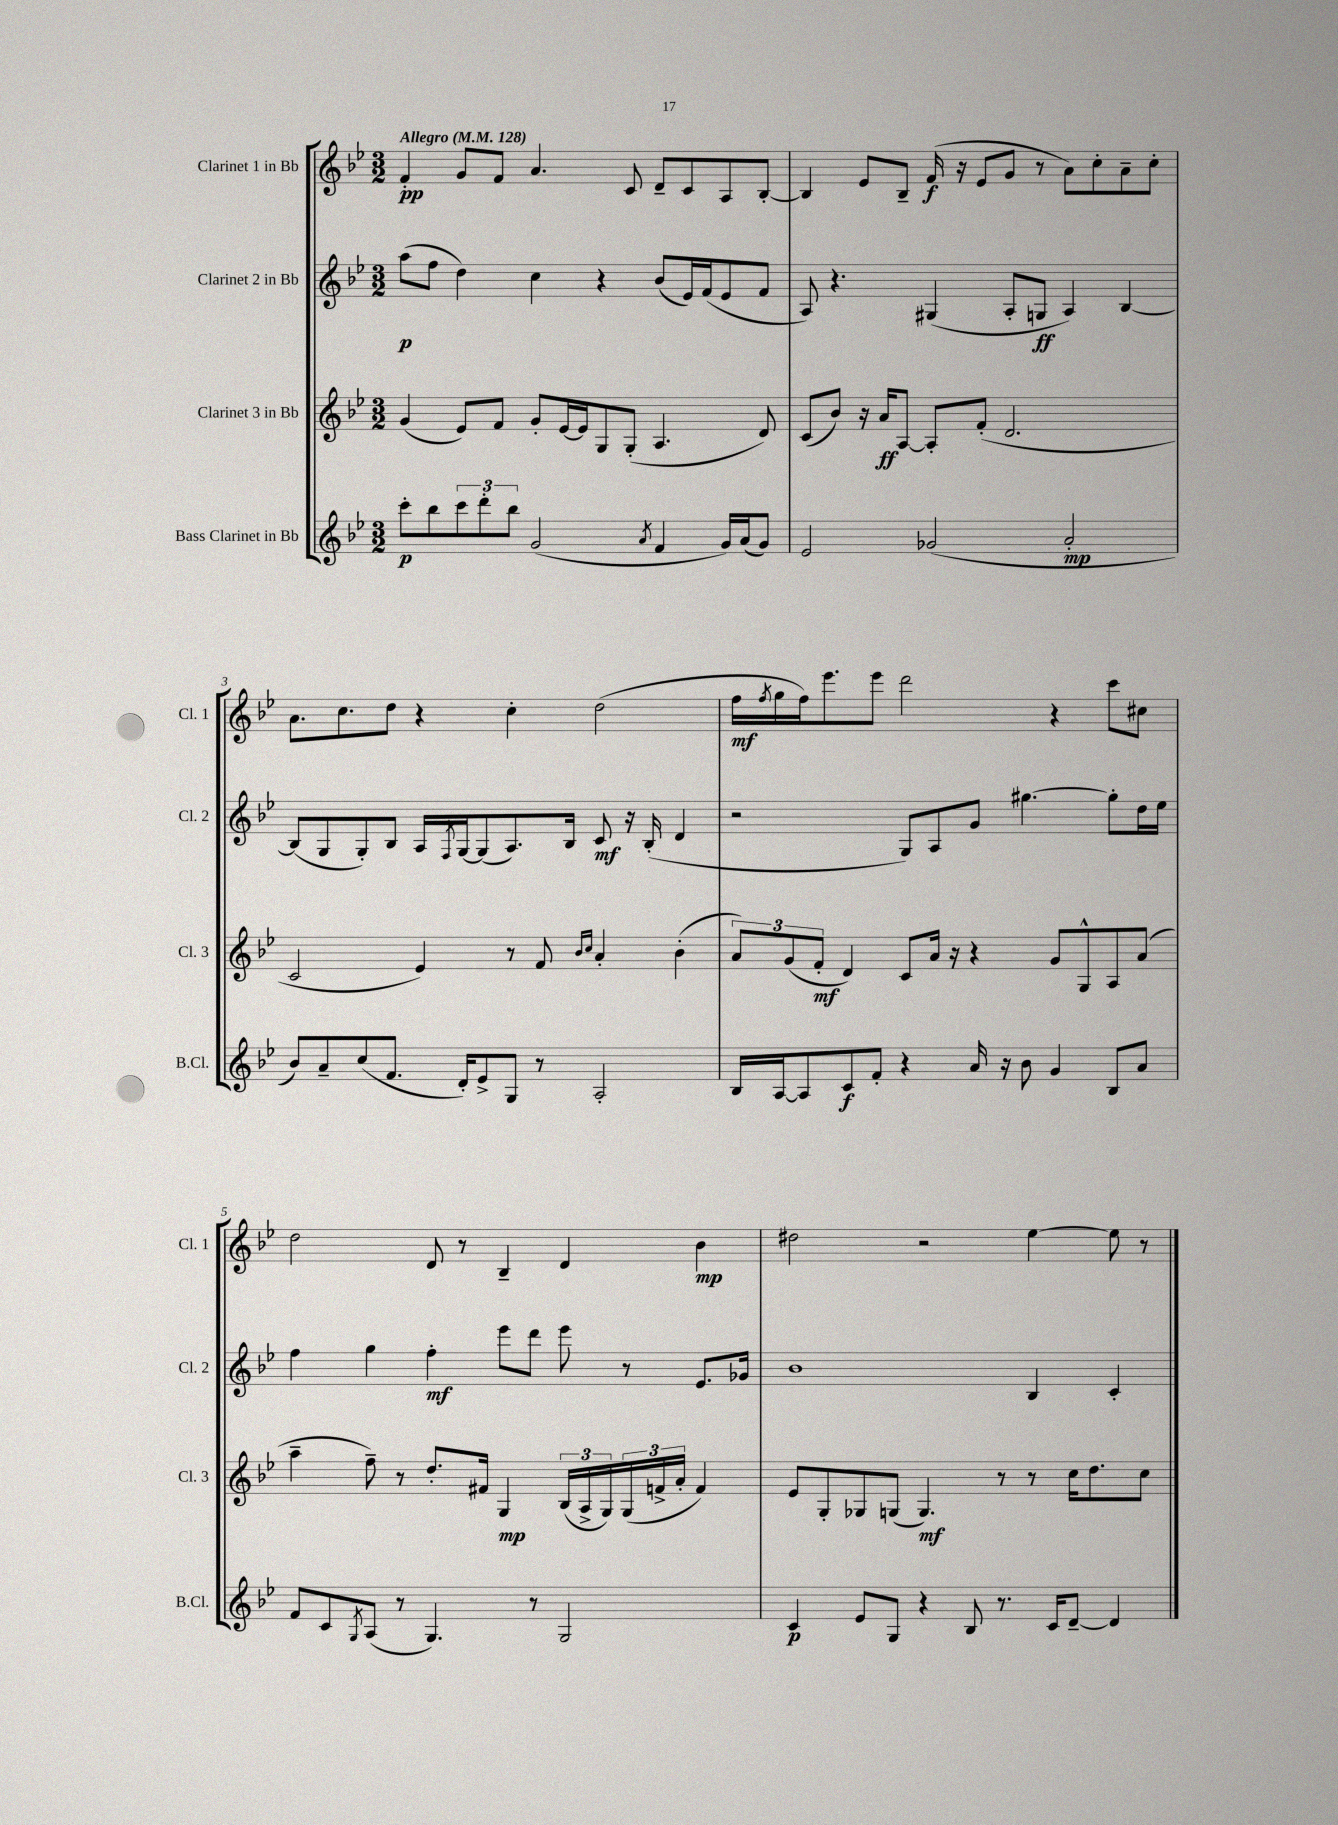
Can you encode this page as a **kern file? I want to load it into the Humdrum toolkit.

**kern	**dynam	**kern	**dynam	**kern	**dynam	**kern	**dynam
*part4	*part4	*part3	*part3	*part2	*part2	*part1	*part1
*staff4	*staff4	*staff3	*staff3	*staff2	*staff2	*staff1	*staff1
*I"Bass Clarinet in Bb	*	*I"Clarinet 3 in Bb	*	*I"Clarinet 2 in Bb	*	*I"Clarinet 1 in Bb	*
*I'B.Cl.	*	*I'Cl. 3	*	*I'Cl. 2	*	*I'Cl. 1	*
*clefG2	*	*clefG2	*	*clefG2	*	*clefG2	*
*k[b-e-]	*	*k[b-e-]	*	*k[b-e-]	*	*k[b-e-]	*
*M3/2	*	*M3/2	*	*M3/2	*	*M3/2	*
*MM128	*	*MM128	*	*MM128	*	*MM128	*
=1	=1	=1	=1	=1	=1	=1	=1
!	!	!	!	!	!	!LO:TX:a:B:t=Allegro	!
8ccc'\L	p	(4g/	.	(8aa\L	p	4f'/	pp
8bb-\	.	.	.	8ff\J	.	.	.
12ccc\	.	8e-/L)	.	4dd\)	.	8g/L	.
12ddd'\	.	.	.	.	.	.	.
.	.	8f/J	.	.	.	8f/J	.
12bb-\J	.	.	.	.	.	.	.
(2g/	.	8g'/L	.	4cc\	.	4.a/	.
.	.	[16e-/L	.	.	.	.	.
.	.	16e-/J]	.	.	.	.	.
.	.	8G/	.	4r	.	.	.
.	.	(8G'/J	.	.	.	8c/	.
8qa/	.	.	.	.	.	.	.
4f/	.	4.A/	.	(8b-/L	.	8d~/L	.
.	.	.	.	16e-/L)	.	8c/	.
.	.	.	.	(16f/J	.	.	.
16g/LL)	.	.	.	8e-/	.	8A/	.
(16a/J	.	.	.	.	.	.	.
8g/J)	.	8d/)	.	8f/J	.	[8B-'/J	.
=2	=2	=2	=2	=2	=2	=2	=2
2e-/	.	(8c/L	.	8A/)	.	4B-/]	.
.	.	8b-/J)	.	4.r	.	.	.
.	.	16r	.	.	.	8e-/L	.
.	.	16a/KL	ff	.	.	.	.
.	.	[8A/J	.	.	.	8B-~/J	.
(2g-X/	.	8A'/L]	.	(4G#X/	.	(16f/	f
.	.	.	.	.	.	16r	.
.	.	(8f'/J	.	.	.	8e-/L	.
.	.	2.d/	.	8A'/L	.	8g/J	.
.	.	.	.	8Gn/J	ff	8r	.
2a'/	mp	.	.	4A/)	.	8a\L)	.
.	.	.	.	.	.	8cc'\	.
.	.	.	.	[4B-/	.	8a~\	.
.	.	.	.	.	.	8cc'\J	.
!!LO:LB:g=z
=3	=3	=3	=3	=3	=3	=3	=3
8b-/L)	.	2c/	.	(8B-/L]	.	8.a\L	.
8a~/	.	.	.	8G/	.	.	.
.	.	.	.	.	.	8.cc\	.
(8cc/	.	.	.	8G'/)	.	.	.
8.f/J	.	.	.	8B-/J	.	8dd\J	.
.	.	4e-/)	.	16A/LL	.	4r	.
.	.	.	.	8qF/	.	.	.
16d'/KL)	.	.	.	[16G/J	.	.	.
8e-^/	.	.	.	(8G/]	.	.	.
8G/J	.	8r	.	8.A/)	.	4cc'\	.
8r	.	8f/	.	.	.	.	.
.	.	.	.	16B-/Jk	.	.	.
.	.	16qqb-/LL	.	.	.	.	.
.	.	16qqcc/JJ	.	.	.	.	.
2A'/	.	4a'/	.	8c/	mf	(2dd\	.
.	.	.	.	16r	.	.	.
.	.	.	.	(16B-'/	.	.	.
.	.	(4b-'\	.	4d/	.	.	.
=4	=4	=4	=4	=4	=4	=4	=4
16B-/LL	.	12a/L)	.	2r	.	16ff\LL	mf
.	.	.	.	.	.	8qff/	.
[16A/J	.	.	.	.	.	16gg\	.
.	.	(12g/	.	.	.	.	.
8A/]	.	.	.	.	.	16ff\J)	.
.	.	12f'/J	mf	.	.	.	.
.	.	.	.	.	.	8.eee-\	.
8c/	f	4d/)	.	.	.	.	.
8f'/J	.	.	.	.	.	8eee-\J	.
4r	.	8c/L	.	8G/L)	.	2ddd\	.
.	.	16a/Jk	.	8A/	.	.	.
.	.	16r	.	.	.	.	.
16a/	.	4r	.	8g/J	.	.	.
16r	.	.	.	.	.	.	.
8b-\	.	.	.	[4.gg#X\	.	.	.
4g/	.	8g/L	.	.	.	4r	.
.	.	8G^^/	.	.	.	.	.
8B-/L	.	8A/	.	8gg#'\L]	.	8ccc\L	.
8a/J	.	(8a/J	.	16dd\L	.	8cc#X\J	.
.	.	.	.	16ee-\JJ	.	.	.
!!LO:LB:g=z
=5	=5	=5	=5	=5	=5	=5	=5
8f/L	.	4aa~\	.	4ff\	.	2dd\	.
8c/	.	.	.	.	.	.	.
8qG/	.	.	.	.	.	.	.
(8A/J	.	8ff~\)	.	4gg\	.	.	.
8r	.	8r	.	.	.	.	.
4.G/)	.	8.dd'/L	.	4ff'\	mf	8d/	.
.	.	.	.	.	.	8r	.
.	.	16f#X/Jk	.	.	.	.	.
.	.	4G/	mp	8eee-\L	.	4B-~/	.
8r	.	.	.	8ddd\J	.	.	.
2G/	.	(24B-/LL	.	8eee-\	.	4d/	.
.	.	24A^/	.	.	.	.	.
.	.	24G/)	.	.	.	.	.
.	.	(24G/	.	8r	.	.	.
.	.	24fn^/	.	.	.	.	.
.	.	24a'/JJ	.	.	.	.	.
.	.	4f/)	.	8.e-/L	.	4b-\	mp
.	.	.	.	16g-X/Jk	.	.	.
=6	=6	=6	=6	=6	=6	=6	=6
4c/	p	8e-/L	.	1b-	.	2dd#X\	.
.	.	8G'/	.	.	.	.	.
8e-/L	.	8G-X/	.	.	.	.	.
8G/J	.	(8Gn/J	.	.	.	.	.
4r	.	4.G/)	mf	.	.	2r	.
8B-/	.	.	.	.	.	.	.
8.r	.	8r	.	.	.	.	.
.	.	8r	.	4B-/	.	[4ee-\	.
16c/KL	.	.	.	.	.	.	.
[8d~/J	.	16cc\KL	.	.	.	.	.
.	.	8.dd\	.	.	.	.	.
4d/]	.	.	.	4c'/	.	8ee-\]	.
.	.	8cc\J	.	.	.	8r	.
==	==	==	==	==	==	==	==
*-	*-	*-	*-	*-	*-	*-	*-
